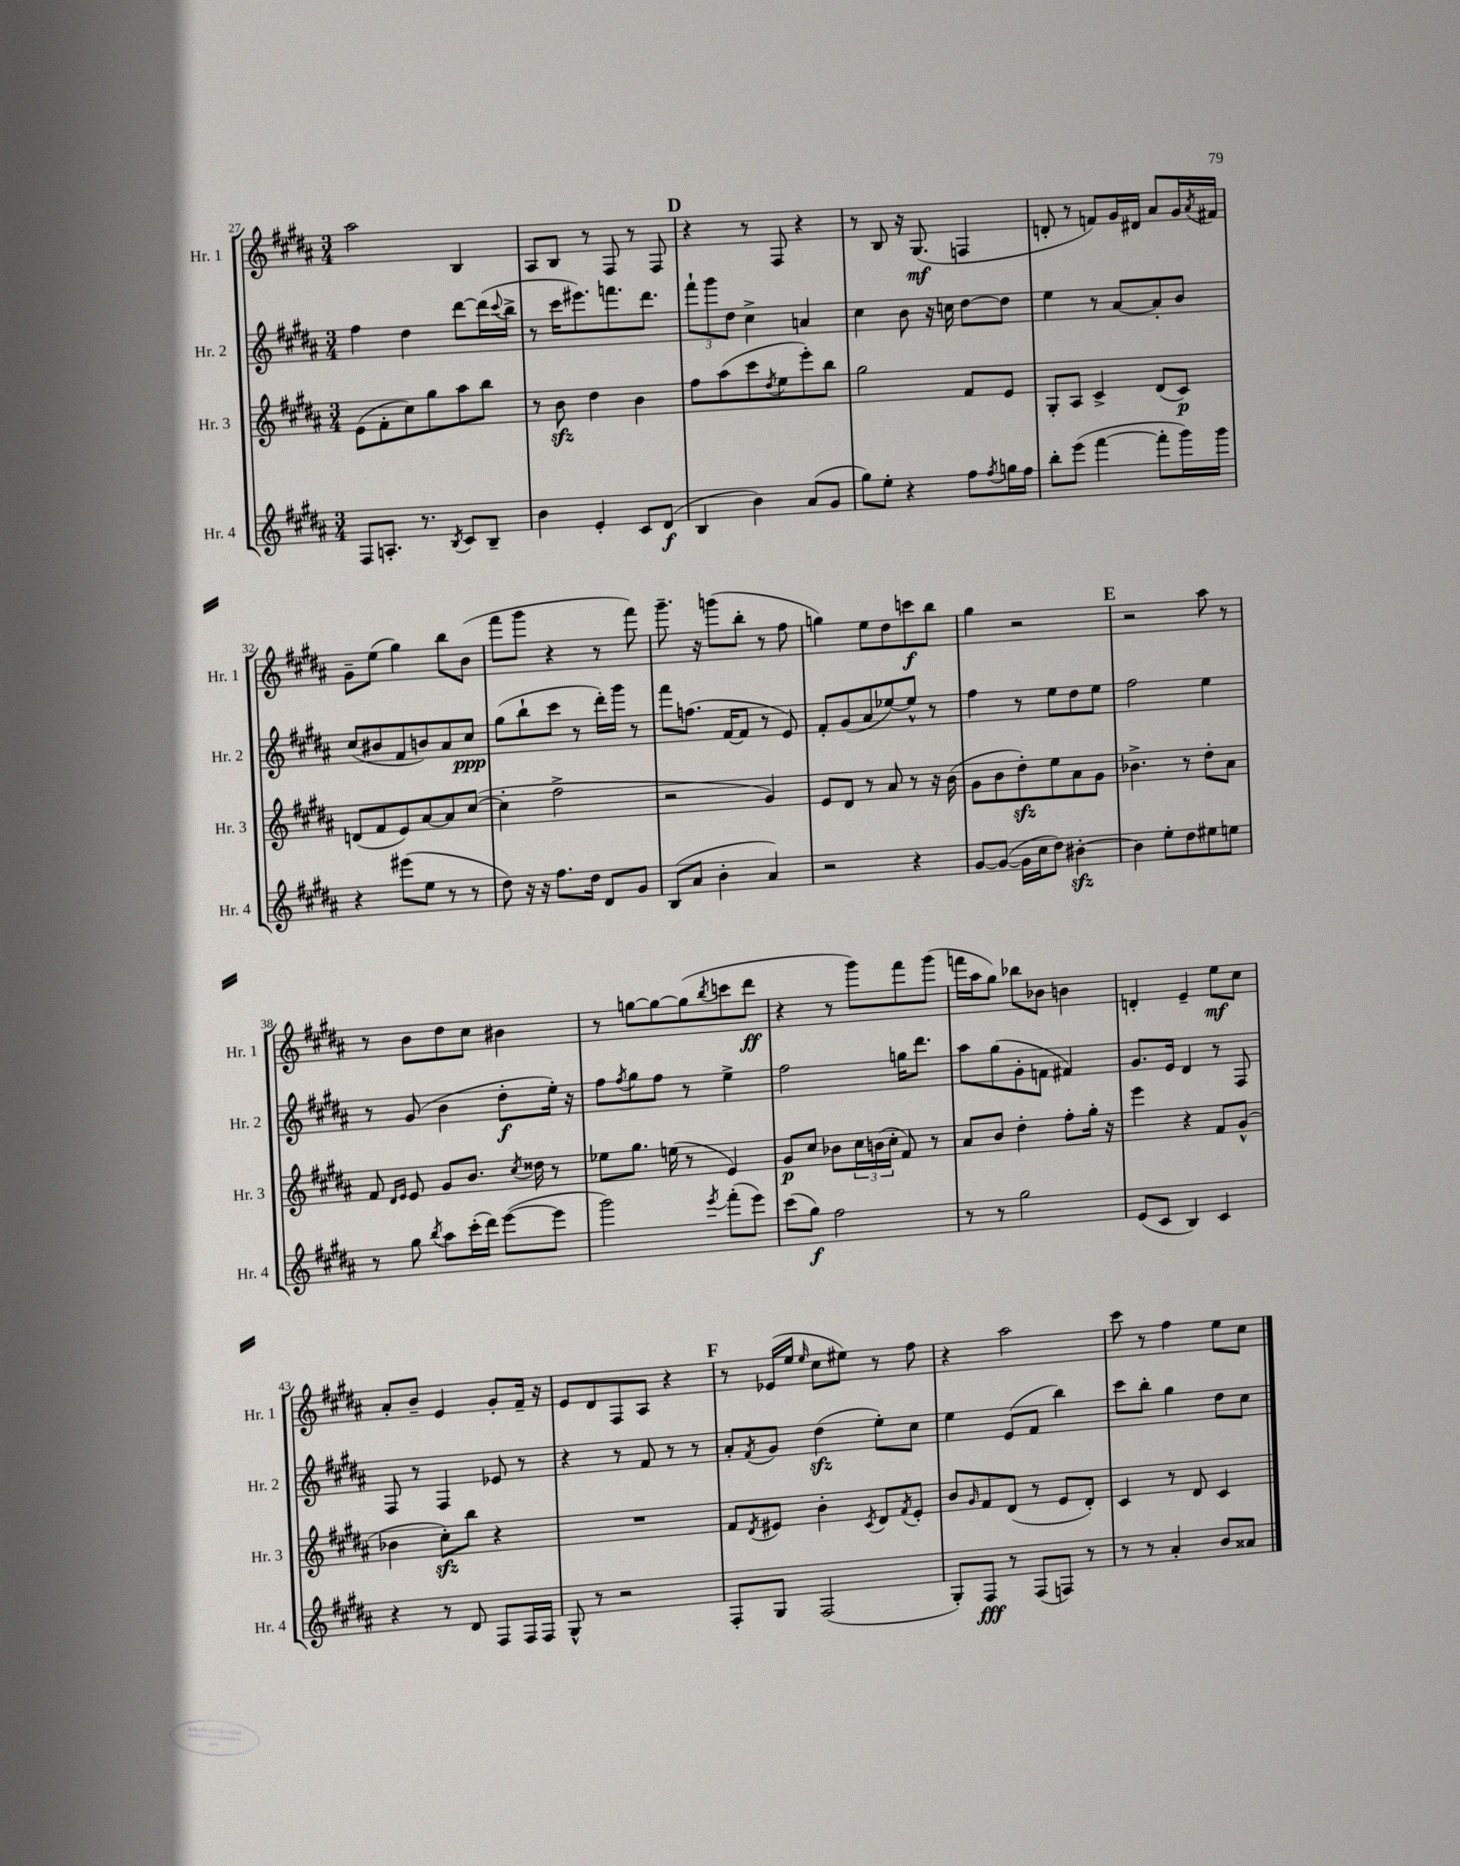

**kern	**dynam	**kern	**dynam	**kern	**dynam	**kern	**dynam
*part4	*part4	*part3	*part3	*part2	*part2	*part1	*part1
*staff4	*staff4	*staff3	*staff3	*staff2	*staff2	*staff1	*staff1
*I"Hr. 4	*	*I"Hr. 3	*	*I"Hr. 2	*	*I"Hr. 1	*
*I'Hr. 4	*	*I'Hr. 3	*	*I'Hr. 2	*	*I'Hr. 1	*
*clefG2	*	*clefG2	*	*clefG2	*	*clefG2	*
*k[f#c#g#d#a#]	*	*k[f#c#g#d#a#]	*	*k[f#c#g#d#a#]	*	*k[f#c#g#d#a#]	*
*M3/4	*	*M3/4	*	*M3/4	*	*M3/4	*
=27	=27	=27	=27	=27	=27	=27	=27
8F#/L	.	(8e\L	.	4ff#\	.	2aa#\	.
8.An'/J	.	8f#'\	.	.	.	.	.
.	.	8cc#\)	.	4dd#\	.	.	.
8.r	.	.	.	.	.	.	.
.	.	8gg#\	.	.	.	.	.
8qB/	.	.	.	.	.	.	.
8c#/L	.	8aa#\	.	[8ddd#\L	.	4B/	.
8B~/J	.	8bb\J	.	(16ddd#\L]	.	.	.
.	.	.	.	8qqccc#/	.	.	.
.	.	.	.	16bb^\JJ	.	.	.
=28	=28	=28	=28	=28	=28	=28	=28
4b\	.	8r	.	8r	.	8A#/L	.
.	.	8bzz\	.	16ccc#\KL	.	8B/J	.
.	.	.	.	8.eee#X\)	.	.	.
4e'/	.	4dd#\	.	.	.	8r	.
.	.	.	.	8.fffn\	.	8F#/	.
8c#/L	.	4b\	.	.	.	8r	.
.	.	.	.	8.ddd#\J	.	.	.
(8d#/J	f	.	.	.	.	8F#/	.
!!LO:REH:place=s1:t=D
=29	=29	=29	=29	=29	=29	=29	=29
4B/	.	8ff#\L	.	12fff#`\L	.	4r	.
.	.	.	.	12ggg#\	.	.	.
.	.	(8aa#\	.	.	.	.	.
.	.	.	.	12dd#\J	.	.	.
4b\)	.	8ccc#\	.	4cc#^\	.	8r	.
.	.	8qdd#/	.	.	.	.	.
.	.	8ee\	.	.	.	8F#/	.
(8a#/L	.	8eee'\)	.	4an/	.	4r	.
8g#/J	.	8bb\J	.	.	.	.	.
=30	=30	=30	=30	=30	=30	=30	=30
8gg#\L)	.	2gg#\	.	4cc#\	.	8r	.
8ee'\J	.	.	.	.	.	8B/	.
4r	.	.	.	8b\	.	16r	.
.	.	.	.	.	.	(8.G#/	mf
.	.	.	.	16r	.	.	.
.	.	.	.	16ccn\	.	.	.
8ff#\L	.	8f#/L	.	[8dd#\L	.	4Fn/	.
8qff#/	.	.	.	.	.	.	.
16ggn\L	.	8e/J	.	8dd#\J]	.	.	.
16ff#\JJ	.	.	.	.	.	.	.
=31	=31	=31	=31	=31	=31	=31	=31
8bb'\L	.	8G#'/L	.	4ee\	.	8dn'/	.
(8eee\J	.	8A#/J	.	.	.	8r	.
[4fff#\	.	4c#^/	.	8r	.	8fn/L)	.
.	.	.	.	[8a#/L	.	16g#/L	.
.	.	.	.	.	.	16d#X/JJ	.
8fff#'\L]	.	(8d#/L	.	8a#'/]	.	8a#/L	.
16ggg#\L)	.	8c#/J)	p	8b/J	.	16g#/L	.
.	.	.	.	.	.	8qa#/	.
16ggg#\JJ	.	.	.	.	.	16f#X/JJ	.
!!LO:LB:g=z
=32	=32	=32	=32	=32	=32	=32	=32
4r	.	(8dn/L	.	(8cc#/L	.	8g#~\L	.
.	.	8f#/	.	8b#X/	.	(8ee\J	.
(8eee#X\L	.	8e/)	.	8f#/	.	4gg#\)	.
8ee\J	.	[8a#/	.	8bn/)	.	.	.
8r	.	8a#/]	.	8a#/	.	8bb\L	.
8r	.	([8cc#/J	.	8cc#/J	ppp	(8b\J	.
=33	=33	=33	=33	=33	=33	=33	=33
8dd#\)	.	4cc#'\]	.	(8gg#\L	.	8fff#\L	.
16r	.	.	.	8bb`\	.	8ggg#\J	.
16r	.	.	.	.	.	.	.
8.ff#\L	.	2ff#^\	.	8ccc#\J	.	4r	.
.	.	.	.	8r	.	.	.
16dd#\Jk	.	.	.	.	.	.	.
8d#/L	.	.	.	16ddd#'\LL)	.	8r	.
.	.	.	.	16ggg#\JJ	.	.	.
8g#/J	.	.	.	8r	.	8fff#\)	.
=34	=34	=34	=34	=34	=34	=34	=34
(8B/L	.	2r	.	8fff#\L	.	8.ggg#~\	.
8a#/J	.	.	.	(8.ffn\J	.	.	.
.	.	.	.	.	.	16r	.
4b'\	.	.	.	.	.	(8gggn\L	.
.	.	.	.	[16f#/KL	.	.	.
.	.	.	.	8f#/J]	.	8bb'\J	.
4a#/)	.	4g#/)	.	8r	.	8r	.
.	.	.	.	8e/)	.	8ff#\	.
=35	=35	=35	=35	=35	=35	=35	=35
2r	.	8e/L	.	8f#'/L	.	4ggn\)	.
.	.	8d#/J	.	(8g#/	.	.	.
.	.	8r	.	8a#/	.	8ee\L	.
.	.	8a#/	.	[8ee-X/)	.	8dd#\	.
4r	.	8r	.	8ee-^^/J]	.	8cccn\	f
.	.	16r	.	8r	.	8bb\J	.
.	.	(16b\	.	.	.	.	.
=36	=36	=36	=36	=36	=36	=36	=36
[8g#/L	.	8g#\L	.	4ff#\	.	4gg#\	.
(8g#/J_	.	8b\	.	.	.	.	.
16g#\LL]	.	8dd#zz'\)	.	8r	.	2r	.
16cc#\J	.	.	.	.	.	.	.
8dd#\J)	.	8ee\	.	8ee\L	.	.	.
[4b#Xzz'\	.	8a#\	.	8dd#\	.	.	.
.	.	8g#\J	.	8ee\J	.	.	.
!!LO:REH:place=s1:t=E
=37	=37	=37	=37	=37	=37	=37	=37
4b#\]	.	4.b-X^\	.	2ff#\	.	2r	.
8ee'\L	.	.	.	.	.	.	.
8dd#\	.	8r	.	.	.	.	.
8ee#X\	.	8dd#'\L	.	4ee\	.	8aa#\	.
8een\J	.	8a#\J	.	.	.	8r	.
!!LO:LB:g=z
=38	=38	=38	=38	=38	=38	=38	=38
8r	.	8f#/	.	8r	.	8r	.
.	.	16qqd#/LL	.	.	.	.	.
.	.	16qqe/JJ	.	.	.	.	.
8gg#\	.	8e/	.	(8g#/	.	8b\L	.
8qbb/	.	.	.	.	.	.	.
8aa#\L	.	8g#/L	.	4b\	.	8dd#\	.
(16ccc#'\L	.	8.b/J	.	.	.	8cc#\J	.
16ddd#\JJ)	.	.	.	.	.	.	.
([8eee\L	.	.	.	8dd#'\L	f	4b#X\	.
.	.	8qcc#/	.	.	.	.	.
.	.	16dd##X\	.	.	.	.	.
8eee\J]	.	8r	.	16ee'\Jk)	.	.	.
.	.	.	.	16r	.	.	.
=39	=39	=39	=39	=39	=39	=39	=39
2ggg#\)	.	8ee-X\L	.	8ff#\L	.	8r	.
.	.	.	.	8qff#/	.	.	.
.	.	8.gg#\J	.	8gg#\	.	[8ggn\L	.
.	.	.	.	8ff#\J	.	8gg\_	.
.	.	(16een\	.	.	.	.	.
.	.	8r	.	8r	.	(8gg\]	.
8qeee/	.	.	.	.	.	8qbb/	.
(8fff#'\L	.	4e/)	.	4ee^\	.	8cccn\	.
8eee\J)	.	.	.	.	.	8ddd#\J	ff
=40	=40	=40	=40	=40	=40	=40	=40
(8ccc#\L	.	8g#/L	p	2ff#\	.	4r	.
8gg#\J)	f	8cc#/J	.	.	.	.	.
2ff#\	.	8b-X\L	.	.	.	8r	.
.	.	24cc#\L	.	.	.	8ggg#\L)	.
.	.	(24bn\	.	.	.	.	.
.	.	24cc#'\JJ	.	.	.	.	.
.	.	8f#/)	.	16ggn\KL	.	8fff#\	.
.	.	.	.	8.ddd#\J	.	.	.
.	.	8r	.	.	.	(8ggg#\J	.
=41	=41	=41	=41	=41	=41	=41	=41
8r	.	8a#/L	.	8aa#\L	.	16fffn\LL	.
.	.	.	.	.	.	16aa#\J	.
8r	.	8b/J	.	(8gg#\	.	8gg#\J)	.
2gg#\	.	4dd#'\	.	8g#'\	.	8bb-X\L	.
.	.	.	.	8fn\J	.	8b-X\J	.
.	.	8ff#'\L	.	4f#X/)	.	4bn\	.
.	.	16gg#'\Jk	.	.	.	.	.
.	.	16r	.	.	.	.	.
=42	=42	=42	=42	=42	=42	=42	=42
(8e/L	.	4eee\	.	8.g#/L	.	4dn'/	.
8c#/J	.	.	.	.	.	.	.
.	.	.	.	16e/Jk	.	.	.
4B/)	.	4r	.	4d#/	.	4e~/	.
4c#/	.	8f#/L	.	8r	.	8ee\L	mf
.	.	(8g#^^/J	.	8F#/	.	8cc#\J	.
!!LO:LB:g=z
=43	=43	=43	=43	=43	=43	=43	=43
4r	.	4b-X\	.	8F#/	.	8a#'/L	.
.	.	.	.	8r	.	8b~/J	.
8r	.	8cc#zz'\L)	.	4F#/	.	4e/	.
8d#/	.	8bb\J	.	.	.	.	.
8F#/L	.	4r	.	8e-X/	.	8g#'/L	.
16F#/L	.	.	.	8r	.	16f#~/Jk	.
16F#/JJ	.	.	.	.	.	16r	.
=44	=44	=44	=44	=44	=44	=44	=44
8G#^^/	.	2.r	.	4r	.	8e/L	.
8r	.	.	.	.	.	8d#/	.
2r	.	.	.	8r	.	8F#/	.
.	.	.	.	8f#/	.	8A#/J	.
.	.	.	.	8r	.	4r	.
.	.	.	.	8r	.	.	.
!!LO:REH:place=s1:t=F
=45	=45	=45	=45	=45	=45	=45	=45
8F#'/L	.	8f#/L	.	8a#'/L	.	8r	.
.	.	8qd#/	.	8qf#/	.	.	.
8G#/J	.	8e#X/J	.	8g#/J	.	(16e-X/LL	.
.	.	.	.	.	.	16ee/JJ	.
.	.	.	.	.	.	16qqee/	.
(2F#/	.	4b'\	.	(4dd#zz\	.	8cc#\L	.
.	.	.	.	.	.	8ee#X\J)	.
.	.	8qc#/	.	.	.	.	.
.	.	8d#/L	.	8ee'\L)	.	8r	.
.	.	8qf#/	.	.	.	.	.
.	.	8e#'/J	.	8cc#\J	.	8ff#\	.
=46	=46	=46	=46	=46	=46	=46	=46
8G#'/L)	.	8b/L	.	4ee\	.	4r	.
.	.	16qqg#/	.	.	.	.	.
8F#/J	fff	8f#/	.	.	.	.	.
8r	.	(8d#/J	.	(8e/L	.	2aa#\	.
(8F#/L	.	8r	.	8f#/J	.	.	.
8Fn/J)	.	8e/L	.	4bb\)	.	.	.
8r	.	8d#'/J)	.	.	.	.	.
=47	=47	=47	=47	=47	=47	=47	=47
8r	.	4c#/	.	8ccc#\L	.	8ccc#\	.
8r	.	.	.	8bb'\J	.	8r	.
4a#'/	.	8r	.	4gg#\	.	4ff#\	.
.	.	8d#/	.	.	.	.	.
8b/L	.	4c#/	.	8dd#\L	.	8ee\L	.
8a##X/J	.	.	.	8cc#\J	.	8cc#\J	.
==	==	==	==	==	==	==	==
*-	*-	*-	*-	*-	*-	*-	*-
